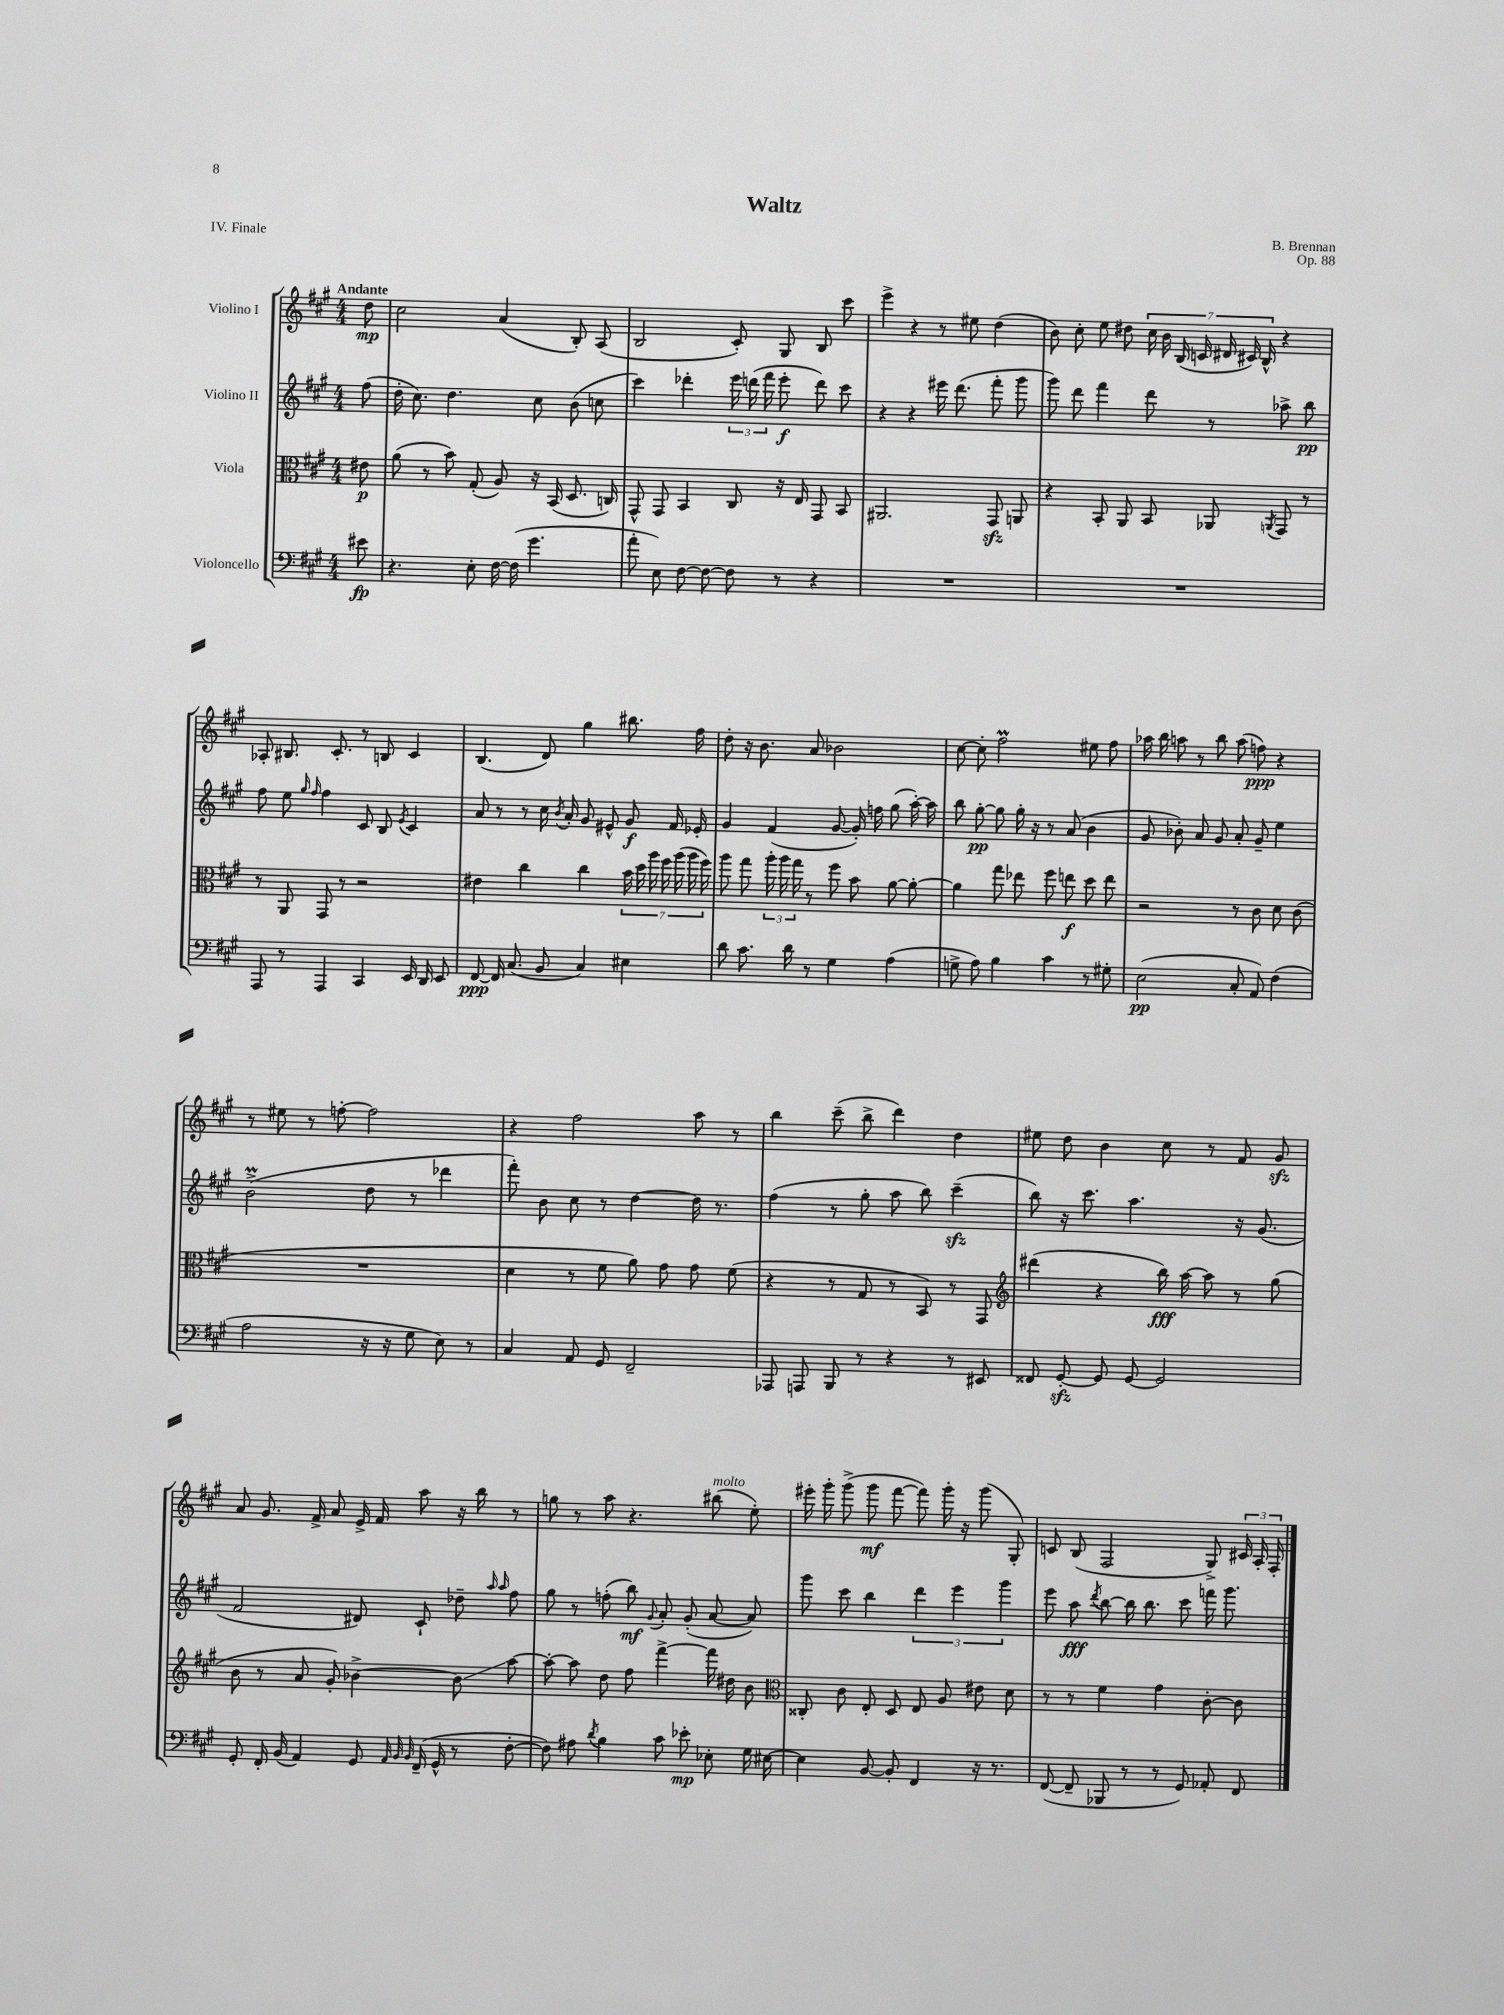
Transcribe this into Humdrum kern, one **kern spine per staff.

**kern	**kern	**kern	**kern
*staff4	*staff3	*staff2	*staff1
*clefF4	*clefC3	*clefG2	*clefG2
*k[f#c#g#]	*k[f#c#g#]	*k[f#c#g#]	*k[f#c#g#]
*M4/4	*M4/4	*M4/4	*M4/4
8e#	8e#	(8ff#	8dd
=	=	=	=
4.r	(8a	16dd'	2cc#
.	.	8.cc#)	.
.	8r	.	.
.	8b)	4.dd	.
8E'	(8G#'	.	.
[16F#	8A)	.	(4a
(16F#]	.	.	.
4.g#	16r	8cc#	.
.	(16BB	.	.
.	8.D	(8b	8B')
.	.	8cc	(8A
.	16C)	.	.
=	=	=	=
8a'	8GG#^^	4ccc#)	2B
8E)	8GG#	.	.
[8F#	4BB	4ddd-'	.
8F#_	.	.	.
8F#]	8C#	24eee	8c#')
.	.	(24ddd	.
.	.	24fff#	.
8r	16r	8eee'	8G#
.	16E	.	.
4r	8GG#	8ddd)	8B
.	8BB	8ccc#	8ccc#
=	=	=	=
1r	2.AA#	4r	4eee^
.	.	4r	4r
.	.	16eee#	8r
.	.	(8.ddd	.
.	.	.	8ee#
.	8GG#	8fff#'	(4dd
.	8AA	8ggg#	.
=	=	=	=
1r	4r	8ggg#)	8b)
.	.	8ddd	8cc#'
.	8BB'	4fff#	8ee
.	8AA	.	8dd#
.	8BB	8ddd	28cc#
.	.	.	28b
.	.	.	(28B
.	.	.	28c
.	8AA-	8r	.
.	.	.	28d#
.	.	.	28c#)
.	.	.	28B^^
.	8qAA	.	.
.	8GG#	8aa-^	4r
.	8r	8bb	.
=	=	=	=
8AAA	8r	8ff#	8A-'
8r	8AA	8ee	8.B#
.	.	16qqgg#	.
.	.	16qqff#	.
4AAA	8GG#	4ff#	.
.	.	.	8.c#'
.	8r	.	.
4CC#	2r	8c#	8r
.	.	8B	8B
.	.	8qe	.
16EE	.	4c#	4c#
16DD	.	.	.
8EE	.	.	.
=	=	=	=
[8FF#	4e#	8a	(4.B
16FF#]	.	8r	.
(8.C#	.	.	.
.	4cc#	8r	.
8BB	.	16cc#	8d)
.	.	8qb	.
.	.	16a'	.
4C#)	4cc#	8g#	4gg#
.	.	8e#^^	.
4E#	28b	8g#	8.bb#
.	28dd	.	.
.	28aa	.	.
.	28ff#	.	.
.	.	16f#	.
.	(28aa	.	.
.	28aa	.	.
.	.	16e-'	16ff#
.	28ff#)	.	.
=	=	=	=
8d	8aa	4g#	8dd'
8.c#	8gg#	.	16r
.	.	.	8.b
.	24aa'	(4f#	.
.	24aa	.	.
16d	.	.	.
.	24gg#	.	.
8r	8r	.	8a
4G#	8ff#	[8g#	2b-
.	8b	16g#'])	.
.	.	16ff	.
(4A	[8a	(8gg#	.
.	8a'_	[16aa')	.
.	.	16aa]	.
=	=	=	=
8G^	4a]	8bb	[8cc#
8A)	.	[8gg#'	8cc#']
4B	8gg#	8gg#]	2ff#
.	8ee-	16gg#'	.
.	.	16r	.
4c#	8ff#	8r	.
.	8ee	(8a	.
8r	8dd	4b	8ee#
8G#'	8ee	.	8ff#
=	=	=	=
(2E	2r	8g#	16aa-
.	.	.	16bb
.	.	8b-')	8aa
.	.	8a	8r
.	.	8g#	8bb
8C#'	8r	8a'	(8aa
8AA)	8c#	8g#~	8ff)
(4F#	8d	4ee	4r
.	(8c#	.	.
=	=	=	=
2A	1r	(2b^	8r
.	.	.	8ee#
.	.	.	8r
.	.	.	[8ff'
16r	.	8dd	2ff]
16r	.	.	.
8G#	.	8r	.
8E)	.	4ddd-	.
8r	.	.	.
=	=	=	=
4C#	4d	8fff#')	4r
.	.	8b	.
8AA	8r	8cc#	2ff#
8GG#	8f#	8r	.
2FF#~	8a)	[4dd	.
.	8g#	.	.
.	8g#	16dd]	8aa
.	.	8.r	.
.	(8f#	.	8r
=	=	=	=
8AAA-	4r	(4ff#	4bb
8AAA	.	.	.
8BBB	8r	8r	(8ccc#~
8r	8G#	8gg#'	8bb^
4r	8r	8aa	4ddd)
.	8BB)	8bb)	.
8r	8r	(4ccc#~	4dd
8EE#	8GG#	.	.
=	=	=	=
*	*clefG2	*	*
8FF##	(4ddd#	8bb)	8ee#
[8GG#'	.	16r	8dd
.	.	8.ccc#	.
8GG#]	4r	.	4b
[8GG#	.	4.aa	.
2GG#]	16bb)	.	8cc#
.	[16aa	.	.
.	8aa]	.	8r
.	8r	16r	8f#
.	.	(8.g#	.
.	(8gg#	.	8g#
=	=	=	=
8GG#'	8b	2f#	8a
16FF#'	8r	.	8.g#
(16BB	.	.	.
4AA)	8a	.	.
.	.	.	16f#^
.	8g#')	.	8a
8GG#	[4b-^	8d#)	16e^
.	.	.	16f#
32qqAA	.	.	.
32qqBB	.	.	.
32qqBB	.	.	.
(16FF#~	.	8c#`	8aa
16GG#^^	.	.	.
8r	8b-]	8dd-~	16r
.	.	.	16bb
.	.	16qqaa	.
.	.	16qqaa	.
[8F#'	[8aa	8ff#	8r
=	=	=	=
8F#])	8aa'_	8gg#	8gg
8A#	8aa]	8r	8r
8qd	.	.	.
4B	8dd	(8ff'	8aa
.	8ff#	8bb)	4.r
.	.	8qqg#	.
8c#	[4fff#^	8a'	.
8e-'	.	(8g#'	.
8E-'	16fff#]	[8a	(8bb#
.	16dd#	.	.
16G#	8b	8a])	8ee')
[16E#	.	.	.
=	=	=	=
*	*clefC3	*	*
4E#]	8C##'	8ggg#	16eee#'
.	.	.	16ggg#'
.	8c#	8ccc#	(8ggg#^
[8BB	8E'	4bb	8ggg#
8BB']	8D	.	[8fff#
4FF#	8E	6ddd	8fff#])
.	8A	.	16ggg#'
.	.	6eee	.
.	.	.	16r
16r	8e#	.	(8ggg#
8.r	.	.	.
.	.	6ggg#	.
.	8d	.	8G#')
=	=	=	=
([8FF#	8r	8eee	8c
8FF#~]	8r	8aa	(8B
.	.	8qddd	.
8BBB-	4f#	[8bb	2F#
8r	.	16bb]	.
.	.	8.bb	.
8r	4g#	.	.
8GG#)	.	8ccc#	.
8AA-'	[8c#'	16fff	8G#^)
.	.	8.ggg#	.
8FF#	8c#]	.	24c#
.	.	.	24A'
.	.	.	24F#'
==	==	==	==
*-	*-	*-	*-
